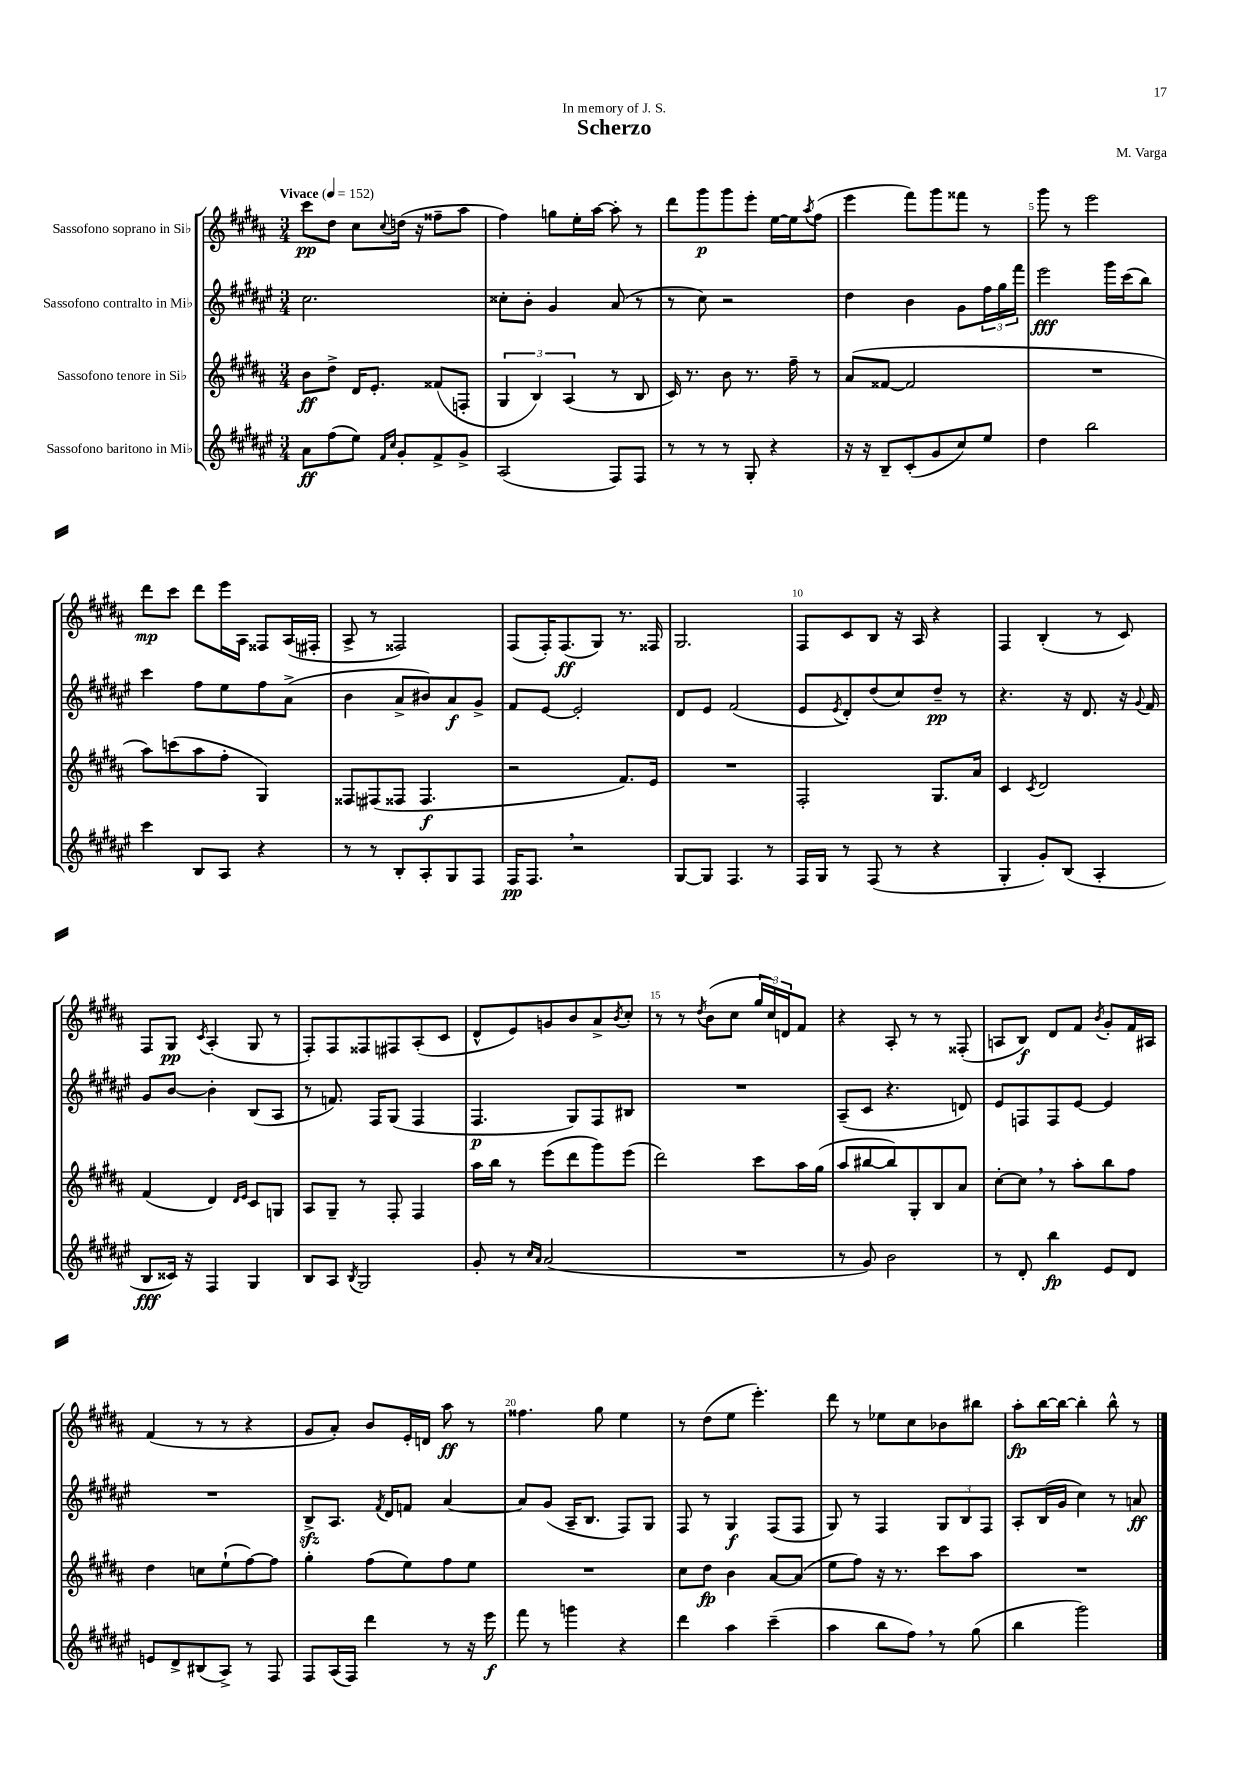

**kern	**dynam	**kern	**dynam	**kern	**dynam	**kern	**dynam
*part4	*part4	*part3	*part3	*part2	*part2	*part1	*part1
*staff4	*staff4	*staff3	*staff3	*staff2	*staff2	*staff1	*staff1
*I"Sassofono baritono in Mi♭	*	*I"Sassofono tenore in Si♭	*	*I"Sassofono contralto in Mi♭	*	*I"Sassofono soprano in Si♭	*
*clefG2	*	*clefG2	*	*clefG2	*	*clefG2	*
*k[f#c#g#d#a#e#]	*	*k[f#c#g#d#a#]	*	*k[f#c#g#d#a#e#]	*	*k[f#c#g#d#a#]	*
*M3/4	*	*M3/4	*	*M3/4	*	*M3/4	*
*MM152	*	*MM152	*	*MM152	*	*MM152	*
=1	=1	=1	=1	=1	=1	=1	=1
!	!	!	!	!	!	!LO:TX:a:B:t=Vivace	!
8a#\L	ff	8b\L	ff	2.cc#\	.	8ccc#\L	pp
(8ff#\	.	8dd#^\J	.	.	.	8dd#\J	.
8ee#\J)	.	16d#/KL	.	.	.	8cc#\L	.
.	.	8.e'/J	.	.	.	.	.
16qqf#/LL	.	.	.	.	.	.	.
16qqcc#/JJ	.	.	.	.	.	8qqcc#/	.
8g#'/L	.	.	.	.	.	(16ddn\Jk	.
.	.	.	.	.	.	16r	.
8f#^/	.	(8f##X/L	.	.	.	8ff##X~\L	.
8g#^/J	.	8Fn'/J	.	.	.	8aa#\J	.
=2	=2	=2	=2	=2	=2	=2	=2
(2A#/	.	6G#/	.	8cc##X'\L	.	4ff#\)	.
.	.	.	.	8b'\J	.	.	.
.	.	6B/)	.	.	.	.	.
.	.	.	.	4g#/	.	8ggn\L	.
.	.	(6A#/	.	.	.	.	.
.	.	.	.	.	.	16ee'\L	.
.	.	.	.	.	.	[16aa#\JJ	.
8F#/L)	.	8r	.	(8a#/	.	8aa#'\]	.
8F#/J	.	8B/	.	8r	.	8r	.
=3	=3	=3	=3	=3	=3	=3	=3
8r	.	16c#/)	.	8r	.	8ddd#\L	.
.	.	8.r	.	.	.	.	.
8r	.	.	.	8cc#\)	.	8ggg#\	p
8r	.	8b\	.	2r	.	8ggg#\	.
8G#'/	.	8.r	.	.	.	8eee'\J	.
4r	.	.	.	.	.	[16ee\LL	.
.	.	16ff#~\	.	.	.	16ee\J]	.
.	.	.	.	.	.	8qaa#/	.
.	.	8r	.	.	.	(8ff#\J	.
=4	=4	=4	=4	=4	=4	=4	=4
16r	.	(8a#/L	.	4dd#\	.	4eee\	.
16r	.	.	.	.	.	.	.
8B~/L	.	[8f##X/J	.	.	.	.	.
(8c#'/	.	2f##/]	.	4b\	.	8fff#\L)	.
8g#/	.	.	.	.	.	8ggg#\	.
8cc#/)	.	.	.	8g#\L	.	8fff##X\J	.
8ee#/J	.	.	.	24ff#\L	.	8r	.
.	.	.	.	24gg#\	.	.	.
.	.	.	.	24fff#\JJ	.	.	.
=5	=5	=5	=5	=5	=5	=5	=5
4dd#\	.	2.r	.	2eee#\	fff	8ggg#\	.
.	.	.	.	.	.	8r	.
2bb\	.	.	.	.	.	2eee\	.
.	.	.	.	16ggg#\LL	.	.	.
.	.	.	.	(16ccc#\J	.	.	.
.	.	.	.	8bb\J)	.	.	.
!!LO:LB:g=z
=6	=6	=6	=6	=6	=6	=6	=6
4ccc#\	.	8aa#\L)	.	4ccc#\	.	8ddd#\L	mp
.	.	(8cccn\	.	.	.	8ccc#\J	.
8B/L	.	8aa#\	.	8ff#\L	.	8ddd#\L	.
8A#/J	.	8ff#'\J	.	8ee#\	.	16eee\L	.
.	.	.	.	.	.	16A#\JJ	.
4r	.	4G#/)	.	8ff#\	.	8F##X/L	.
.	.	.	.	(8a#^\J	.	(16A#/L	.
.	.	.	.	.	.	16F#X'/JJ	.
=7	=7	=7	=7	=7	=7	=7	=7
8r	.	8F##X/L	.	4b\	.	8A#^/	.
8r	.	(8F#X/	.	.	.	8r	.
8B'/L	.	8F##X/J	.	8a#^/L	.	2F##X/)	.
8A#'/	.	4.F##/	f	8b#X/)	.	.	.
8G#/	.	.	.	8a#/	f	.	.
8F#/J	.	.	.	8g#^/J	.	.	.
=8	=8	=8	=8	=8	=8	=8	=8
16F#/KL	pp	2r	.	8f#/L	.	(8F#/L	.
8.F#,/J	.	.	.	.	.	.	.
.	.	.	.	[8e#/J	.	16F#'/K)	.
.	.	.	.	.	.	(8.F#/	ff
2r	.	.	.	2e#'/]	.	.	.
.	.	.	.	.	.	8G#/J)	.
.	.	8.f#/L)	.	.	.	8.r	.
.	.	16e/Jk	.	.	.	16F##X/	.
=9	=9	=9	=9	=9	=9	=9	=9
[8G#/L	.	2.r	.	8d#/L	.	2.G#/	.
8G#/J]	.	.	.	8e#/J	.	.	.
4.F#/	.	.	.	(2f#/	.	.	.
8r	.	.	.	.	.	.	.
=10	=10	=10	=10	=10	=10	=10	=10
16F#/LL	.	2F#'/	.	8e#/L	.	8F#/L	.
16G#/JJ	.	.	.	.	.	.	.
.	.	.	.	8qe#/	.	.	.
8r	.	.	.	8d#'/)	.	8c#/	.
(8F#/	.	.	.	(8dd#/	.	8B/J	.
8r	.	.	.	8cc#/)	.	16r	.
.	.	.	.	.	.	16A#/	.
4r	.	8.G#/L	.	8dd#~/J	pp	4r	.
.	.	.	.	8r	.	.	.
.	.	16a#/Jk	.	.	.	.	.
=11	=11	=11	=11	=11	=11	=11	=11
4G#'/	.	4c#/	.	4.r	.	4F#/	.
.	.	8qc#/	.	.	.	.	.
8g#'/L)	.	2d#/	.	.	.	(4B'/	.
(8B/J	.	.	.	16r	.	.	.
.	.	.	.	8.d#/	.	.	.
4A#'/	.	.	.	.	.	8r	.
.	.	.	.	16r	.	8c#/)	.
.	.	.	.	8qqg#/	.	.	.
.	.	.	.	16f#/	.	.	.
!!LO:LB:g=z
=12	=12	=12	=12	=12	=12	=12	=12
8B/L	fff	(4f#/	.	8g#/L	.	8F#/L	.
16c##X/Jk)	.	.	.	[8b/J	.	8G#/J	pp
16r	.	.	.	.	.	.	.
.	.	.	.	.	.	8qc#/	.
4F#/	.	4d#/)	.	4b'\]	.	(4A#'/	.
.	.	16qqd#/LL	.	.	.	.	.
.	.	16qqe/JJ	.	.	.	.	.
4G#/	.	8c#/L	.	(8B/L	.	8G#/	.
.	.	8Gn/J	.	8A#/J	.	8r	.
=13	=13	=13	=13	=13	=13	=13	=13
8B/L	.	8A#/L	.	8r	.	8F#'/L)	.
8A#/J	.	8G#~/J	.	8.fn/)	.	8F#/	.
8qB/	.	.	.	.	.	.	.
2G#/	.	8r	.	.	.	8F##X/	.
.	.	.	.	16F#/KL	.	.	.
.	.	8F#'/	.	(8G#/J	.	8F#X/	.
.	.	4F#/	.	4F#/	.	(8A#'/	.
.	.	.	.	.	.	8c#/J	.
=14	=14	=14	=14	=14	=14	=14	=14
8g#'/	.	16aa#\LL	.	4.F#/	p	8d#^^/L	.
.	.	16bb\JJ	.	.	.	.	.
8r	.	8r	.	.	.	8e/)	.
16qqcc#/LL	.	.	.	.	.	.	.
16qqa#/JJ	.	.	.	.	.	.	.
(2a#/	.	(8eee\L	.	.	.	8gn/	.
.	.	8ddd#\	.	8G#/L)	.	8b/	.
.	.	8ggg#\)	.	8F#/	.	8a#^/	.
.	.	.	.	.	.	8qb/	.
.	.	(8eee\J	.	8B#X/J	.	8cc#'/J	.
=15	=15	=15	=15	=15	=15	=15	=15
2.r	.	2ddd#\)	.	2.r	.	8r	.
.	.	.	.	.	.	8r	.
.	.	.	.	.	.	8qdd#/	.
.	.	.	.	.	.	(8b\L	.
.	.	.	.	.	.	8cc#\J	.
.	.	8ccc#\L	.	.	.	24gg#/LL	.
.	.	.	.	.	.	24cc#/)	.
.	.	.	.	.	.	24dn/J	.
.	.	16aa#\L	.	.	.	8f#/J	.
.	.	(16gg#\JJ	.	.	.	.	.
=16	=16	=16	=16	=16	=16	=16	=16
8r	.	8aa#/L	.	(8A#~/L	.	4r	.
8g#/)	.	[8bb#X/	.	8c#/J	.	.	.
2b\	.	8bb#/])	.	4.r	.	8A#'/	.
.	.	8G#'/	.	.	.	8r	.
.	.	8B/	.	.	.	8r	.
.	.	8a#/J	.	8dn/)	.	(8F##X'/	.
=17	=17	=17	=17	=17	=17	=17	=17
8r	.	[8cc#'\L	.	8e#/L	.	8An/L	.
8d#'/	.	8cc#,\J]	.	8Fn/	.	8B/J)	f
4bb\	fp	8r	.	8F/	.	8d#/L	.
.	.	8aa#'\L	.	[8e#/J	.	8f#/J	.
.	.	.	.	.	.	8qb/	.
8e#/L	.	8bb\	.	4e#/]	.	8g#'/L	.
8d#/J	.	8ff#\J	.	.	.	16f#/L	.
.	.	.	.	.	.	16A#X/JJ	.
!!LO:LB:g=z
=18	=18	=18	=18	=18	=18	=18	=18
8en/L	.	4dd#\	.	2.r	.	(4f#/	.
8d#^/	.	.	.	.	.	.	.
(8B#X/	.	8ccn\L	.	.	.	8r	.
8A#^/J)	.	(8ee`\	.	.	.	8r	.
8r	.	[8ff#\)	.	.	.	4r	.
8F#/	.	8ff#\J]	.	.	.	.	.
=19	=19	=19	=19	=19	=19	=19	=19
8F#/L	.	4gg#'\	.	8Bzz^/L	.	8g#/L	.
(16A#/L	.	.	.	8.A#/J	.	8a#'/J)	.
16F#/JJ)	.	.	.	.	.	.	.
4ddd#\	.	(8ff#\L	.	.	.	8b/L	.
.	.	.	.	8qf#/	.	.	.
.	.	.	.	16d#/KL	.	.	.
.	.	8ee\)	.	8fn/J	.	16e'/L	.
.	.	.	.	.	.	16dn/JJ	.
8r	.	8ff#\	.	[4a#/	.	8aa#\	ff
16r	.	8ee\J	.	.	.	8r	.
16eee#\	f	.	.	.	.	.	.
=20	=20	=20	=20	=20	=20	=20	=20
8fff#\	.	2.r	.	8a#/L]	.	4.ff##X\	.
8r	.	.	.	(8g#/J	.	.	.
4gggn\	.	.	.	16A#~/KL	.	.	.
.	.	.	.	8.B/J	.	.	.
.	.	.	.	.	.	8gg#\	.
4r	.	.	.	8F#/L)	.	4ee\	.
.	.	.	.	8G#/J	.	.	.
=21	=21	=21	=21	=21	=21	=21	=21
4ddd#\	.	8cc#\L	.	8F#/	.	8r	.
.	.	8dd#\J	fp	8r	.	(8dd#\L	.
4aa#\	.	4b\	.	4G#/	f	8ee\J	.
.	.	.	.	.	.	4.eee'\)	.
(4ccc#~\	.	[8a#/L	.	(8F#/L	.	.	.
.	.	(8a#/J]	.	8F#/J	.	.	.
=22	=22	=22	=22	=22	=22	=22	=22
4aa#\	.	8ee\L	.	8G#/)	.	8ddd#\	.
.	.	8ff#\J)	.	8r	.	8r	.
8bb\L	.	16r	.	4F#/	.	8ee-X\L	.
.	.	8.r	.	.	.	.	.
8ff#,\J)	.	.	.	.	.	8cc#\	.
8r	.	8ccc#\L	.	12G#/L	.	8b-X\	.
.	.	.	.	12B/	.	.	.
(8gg#\	.	8aa#\J	.	.	.	8bb#X\J	.
.	.	.	.	12F#/J	.	.	.
=23	=23	=23	=23	=23	=23	=23	=23
4bb\	.	2.r	.	8A#'/L	.	8aa#'\L	fp
.	.	.	.	(16B/L	.	[16bb\L	.
.	.	.	.	16g#/JJ	.	16bb\JJ_	.
2ggg#\)	.	.	.	4cc#\)	.	4bb'\]	.
.	.	.	.	8r	.	8bb^^\	.
.	.	.	.	8an/	ff	8r	.
==	==	==	==	==	==	==	==
*-	*-	*-	*-	*-	*-	*-	*-
